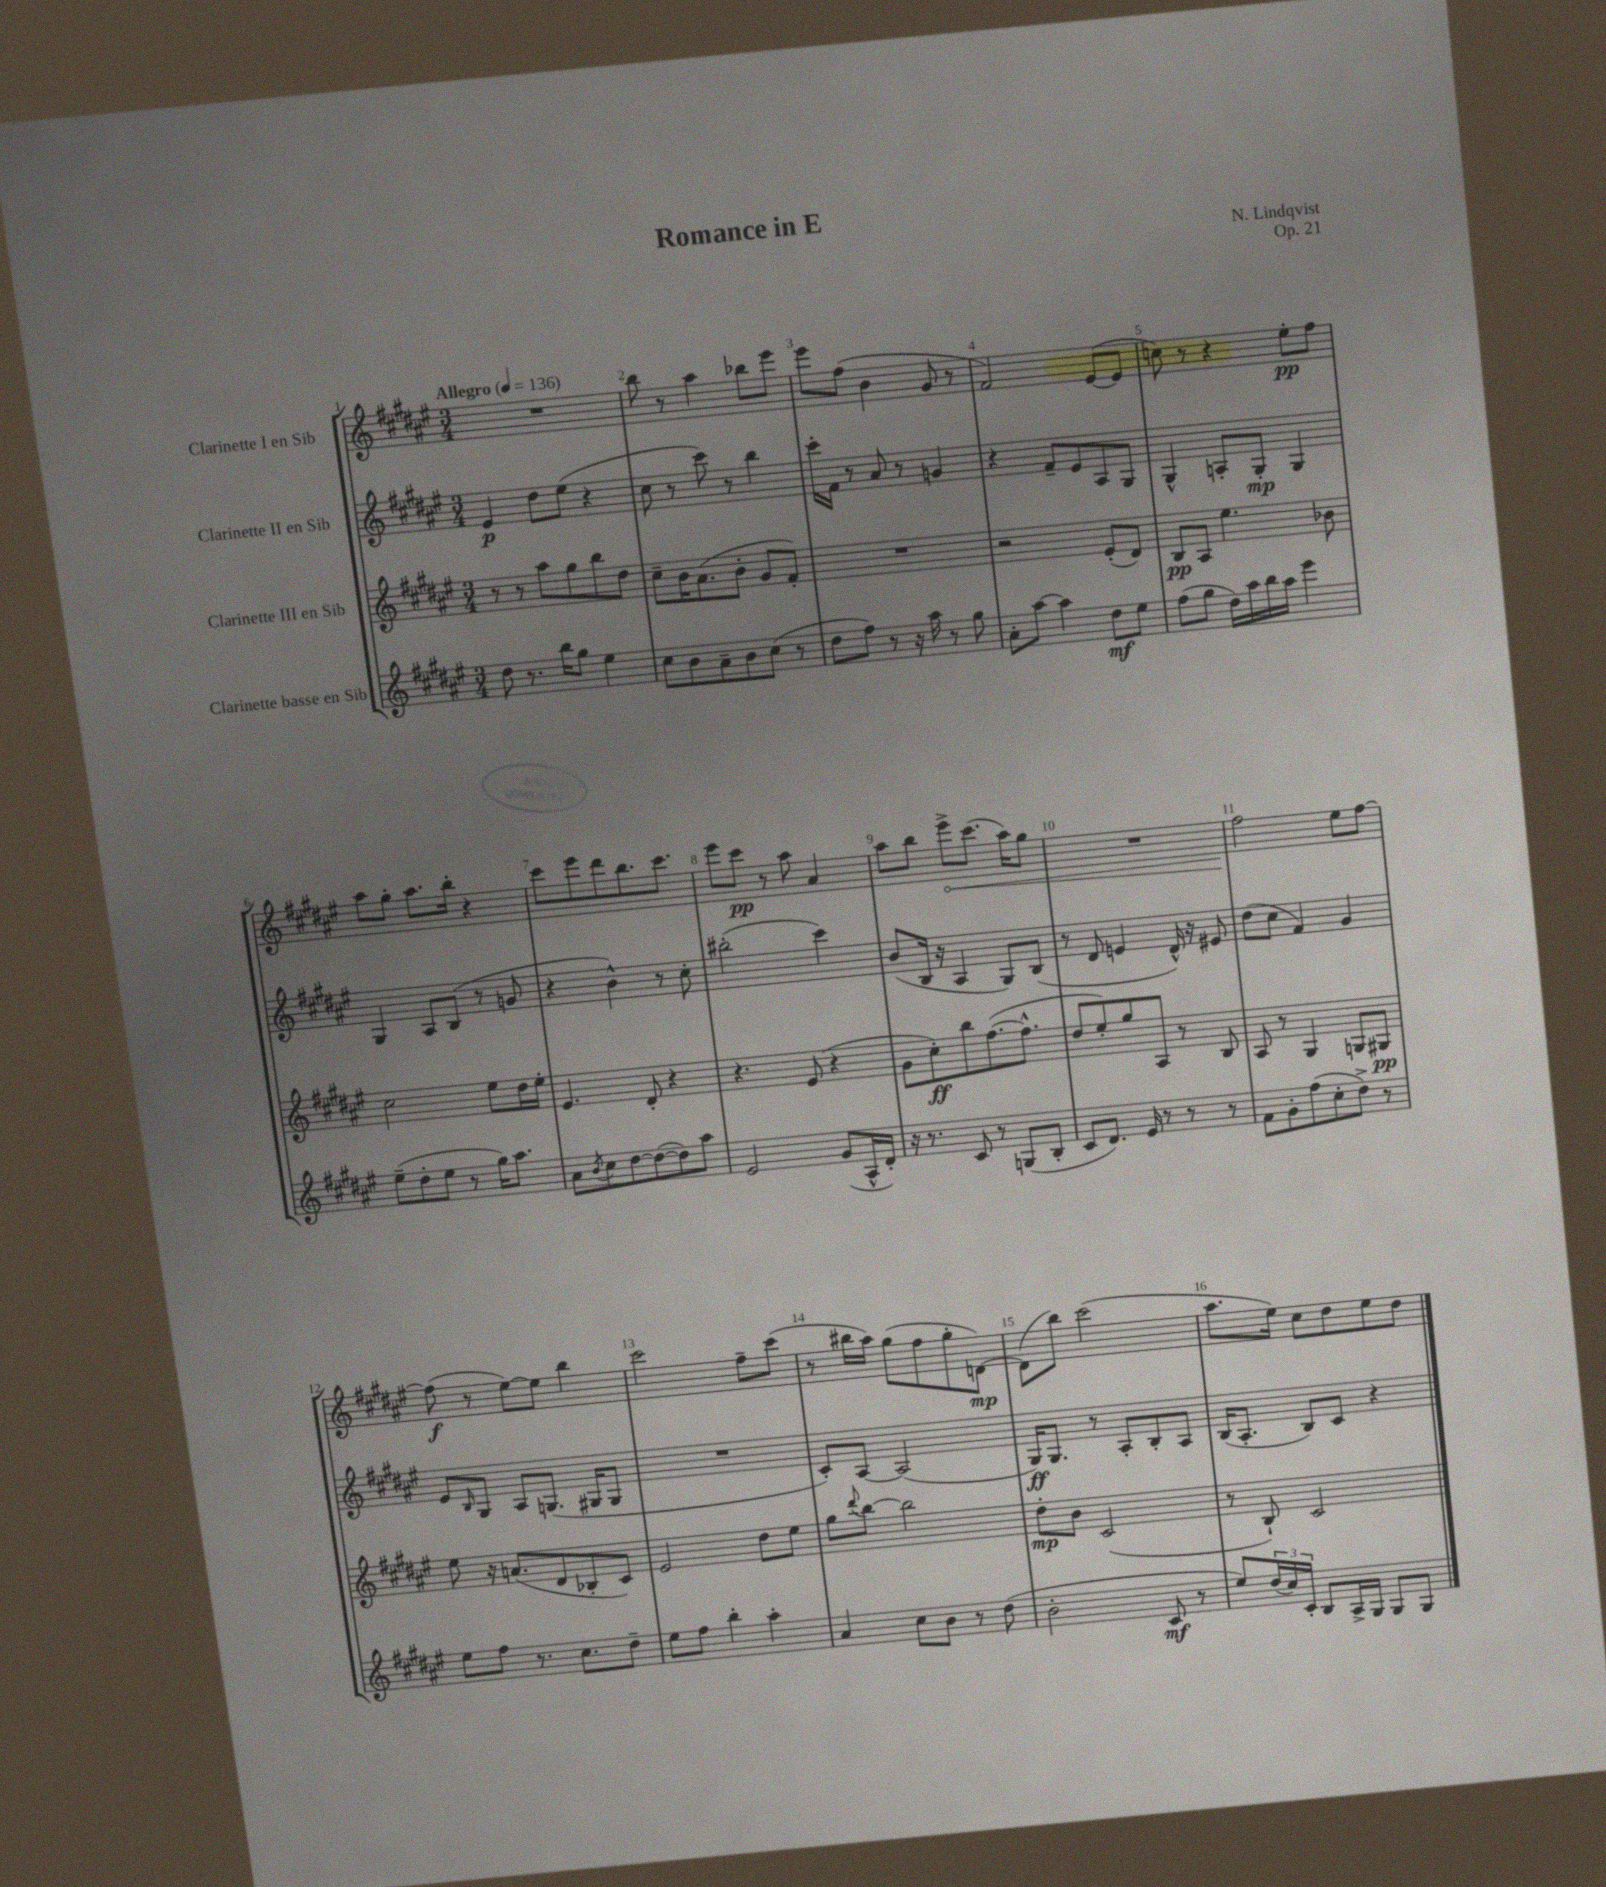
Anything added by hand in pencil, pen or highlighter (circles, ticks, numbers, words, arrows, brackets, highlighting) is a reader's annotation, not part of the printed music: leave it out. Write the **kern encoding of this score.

**kern	**kern	**kern	**kern
*staff4	*staff3	*staff2	*staff1
*clefG2	*clefG2	*clefG2	*clefG2
*k[f#c#g#d#a#e#]	*k[f#c#g#d#a#e#]	*k[f#c#g#d#a#e#]	*k[f#c#g#d#a#e#]
*M3/4	*M3/4	*M3/4	*M3/4
*MM136	*MM136	*MM136	*MM136
8dd#	8r	4e#	2.r
8.r	8r	.	.
.	8aa#	8dd#	.
16bb	.	.	.
8gg#	8gg#	(8ee#	.
4ee#	8bb	4r	.
.	8dd#	.	.
=	=	=	=
8cc#	8cc#~	8cc#	8bb
8b	16b	8r	8r
.	(8.a#	.	.
8a#~	.	8ccc#)	4aa#
8b	8b'	8r	.
(8cc#	8g#	4bb	8bb-
8r	8f#')	.	8eee#
=	=	=	=
8dd#	2.r	16ccc#'	8eee#
.	.	16f#	.
8ff#)	.	8r	(8ff#
8r	.	8a#	4b
16r	.	8r	.
16aa#	.	.	.
8r	.	4g	8g#
8gg#	.	.	8r
=	=	=	=
8a#'	2r	4r	2f#)
[8aa#	.	.	.
4aa#]	.	8f#~	.
.	.	8e#	.
8dd#	(8e#'	8A#	([8e#
8ee#	8d#)	8G#	8e#]
=	=	=	=
(8ff#	8B	4G#^^	8cc)
8gg#	8A#	.	8r
16dd#)	4.ee#	8A'	4r
16aa#	.	.	.
16bb	.	8G#'	.
16aa#	.	.	.
4eee#	.	4G#	8ee#'
.	8b-	.	8ff#
=	=	=	=
(8ee#~	2cc#	4G#	8aa#
8dd#'	.	.	8gg#'
8ee#	.	8A#	8.aa#
8r	.	(8B	.
.	.	.	16bb'
16gg#)	8ee#	8r	4r
8.aa#	.	.	.
.	16dd#	8g	.
.	16ee#'	.	.
=	=	=	=
8a#	4.e#	4r	8ccc#
8qb	.	.	.
8cc#	.	.	8eee#
[8dd#	.	4b^^)	8ddd#
(8dd#_	8d#'	.	8.bb
8dd#])	4r	8r	.
.	.	.	8.ccc#
8aa#	.	8cc#'	.
=	=	=	=
2e#	4.r	(2bb#'	8eee#
.	.	.	8ccc#
.	.	.	8r
.	(8e#	.	8aa#
(8g#	4r	4ccc#)	4a#
16A#^^	.	.	.
16d#')	.	.	.
=	=	=	=
16r	8g#	(8b	8aa#
8.r	.	.	.
.	8cc#')	16B	8bb
.	.	16r	.
8c#	8bb	4A#	8eee#^
8r	([8.ff#	.	(8.ccc#
(8G	.	8G#)	.
.	8.ff#^^]	.	16aa#)
8B'	.	(8B	8gg#
=	=	=	=
8c#	8dd#	8r	2.r
8.d#)	8ee#')	8d#	.
.	8gg#	4e	.
16e#	.	.	.
8r	8A#	.	.
8r	8r	16d#^^)	.
.	.	16r	.
8r	8B	8e#	.
=	=	=	=
8f#	8A#	(8dd#	2ff#
8g#'	8r	8cc#	.
(8ff#	4G#	4f#)	.
8cc#'	.	.	.
8dd#^)	8G	4g#	8ee#
8r	8G#	.	[8ff#
=	=	=	=
8ee#	8ee#	8e#	(8ff#]
.	.	16qqB	.
8ff#	16r	8G#	8r
.	(8.a	.	.
8.r	.	8A#	[8ee#)
.	8d#	(8.G	8ee#]
8.cc#	.	.	.
.	8B-'	.	4bb
.	.	16G#	.
8dd#~	8c#)	8G#	.
=	=	=	=
8ee#	2e#	2.r	2ccc#
8ff#	.	.	.
4bb'	.	.	.
4aa#'	8dd#	.	8ff#~
.	8ee#	.	(8ccc#
=	=	=	=
4a#	8gg#	8c#')	8r
.	8qqddd#	.	.
.	[8bb	[8A#	16bb#
.	.	.	16aa#)
8cc#	2bb]	(2A#]	(8gg#
8b	.	.	8ff#
8r	.	.	8gg#'
(8dd#	.	.	[8d)
=	=	=	=
2b'	8dd#'	16G#)	(8d]
.	.	8.G#	.
.	8b	.	8bb)
.	(2c#	8r	(2ccc#
.	.	8A#'	.
8c#	.	8B'	.
8r	.	8A#	.
=	=	=	=
8ee#)	8r	(16B	8.aa#
.	.	8.A#'	.
(24dd#	8B`)	.	.
24cc#)	.	.	.
.	.	.	16ee#)
24c#'	.	.	.
8B	2c#	8B)	8cc#
16A#^	.	8c#	8dd#
16G#	.	.	.
8G#	.	4r	8ee#
8G#	.	.	8dd#
==	==	==	==
*-	*-	*-	*-
